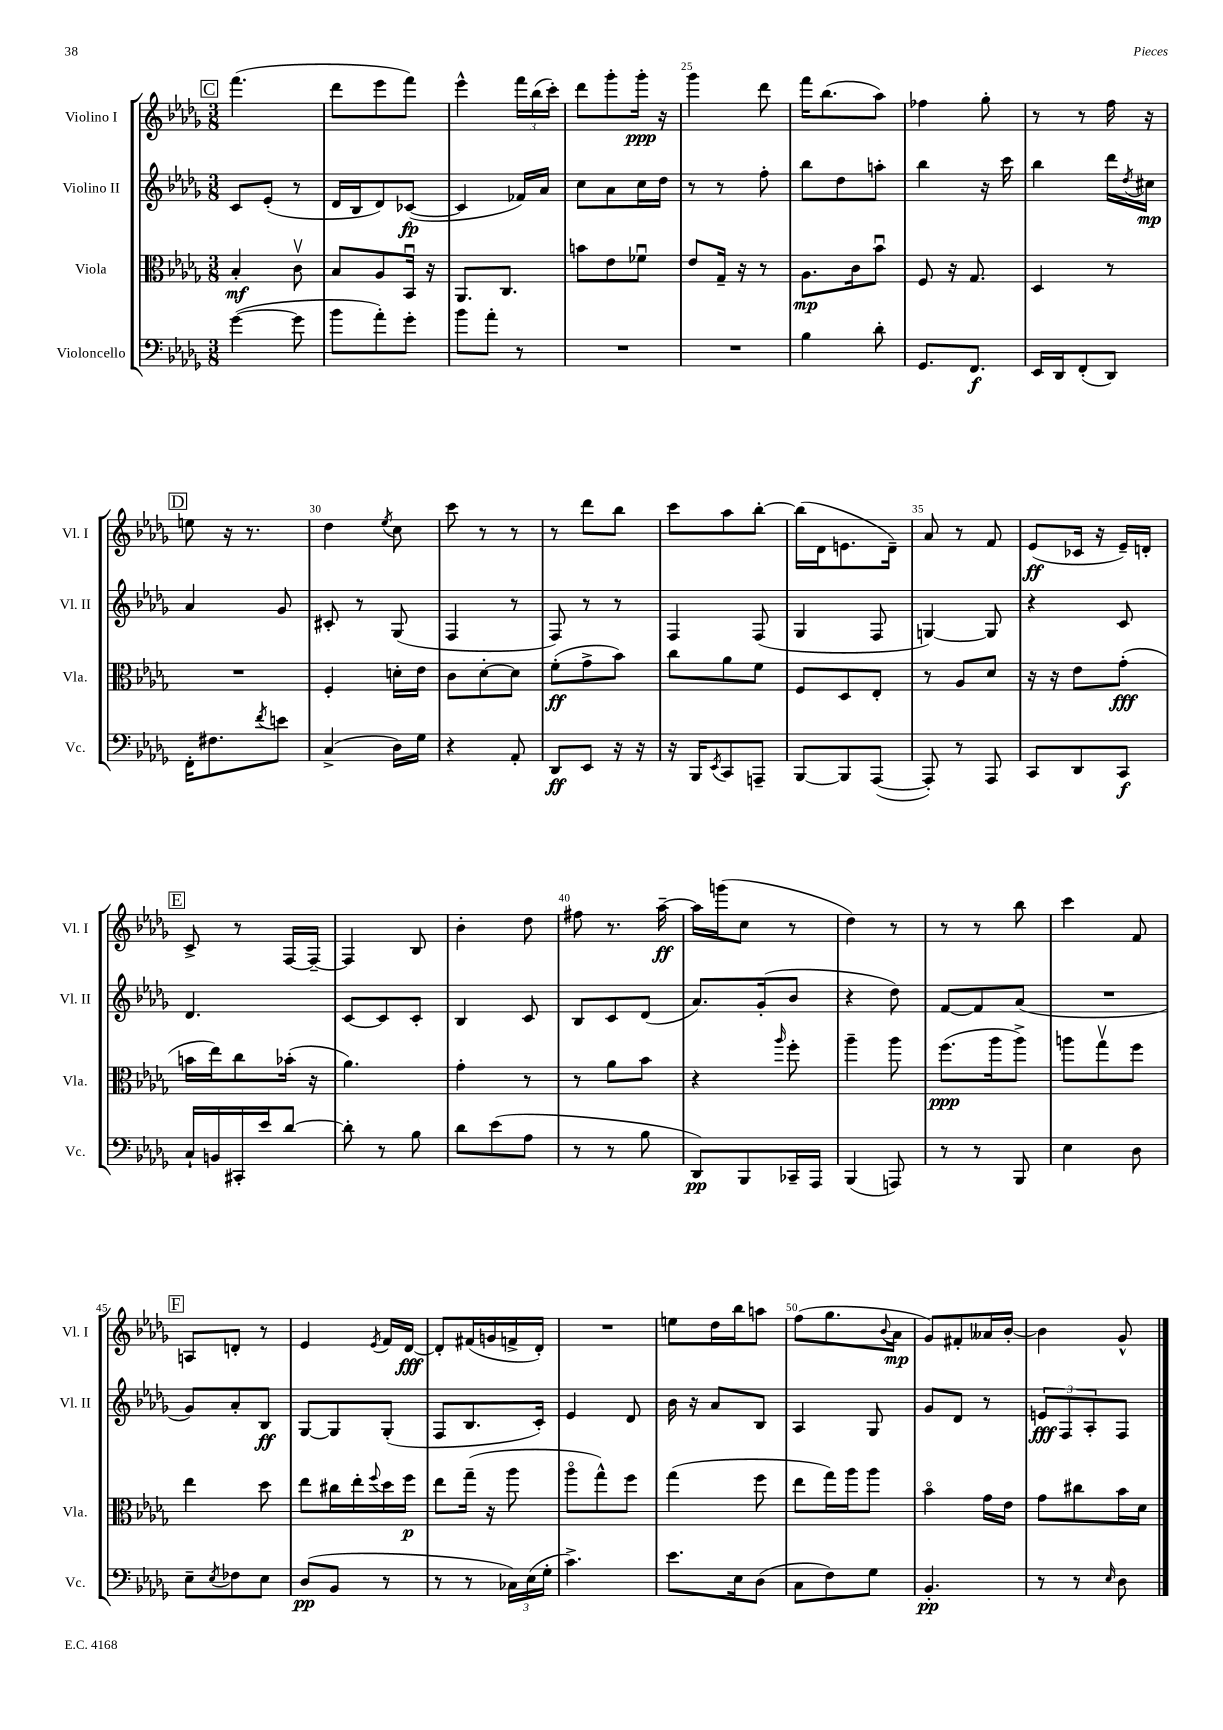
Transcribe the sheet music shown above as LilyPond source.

<<
\new StaffGroup <<
\new Staff = "s0" \with { instrumentName = "Violino I" shortInstrumentName = "Vl. I" } {
    \clef treble \key des \major \numericTimeSignature \time 3/8
    \mark \markup { \box "C" } f'''4.( |
    des'''8 ees'''8 f'''8) |
    ees'''4-^ \tuplet 3/2 { f'''16 bes''16( c'''16-.) } |
    des'''8 ges'''8-. ges'''16-.\ppp r16 |
    ges'''4 des'''8 |
    f'''16 bes''8.( aes''8) |
    fes''4 ges''8-. |
    r8 r8 f''16 r16 |
    \mark \markup { \box "D" } e''8 r16 r8. |
    des''4 \acciaccatura { ees''8 } c''8 |
    c'''8 r8 r8 |
    r8 des'''8 bes''8 |
    c'''8 aes''8 bes''8~-. |
    bes''16( des'16 e'8. des'16--) |
    aes'8 r8 f'8 |
    ees'8\ff( ces'16 r16 ees'16--) d'16-. |
    \mark \markup { \box "E" } c'8-> r8 f16~ f16~-- |
    f4 bes8 |
    bes'4-. des''8 |
    fis''8 r8. aes''16~--\ff |
    aes''16 g'''16( c''8 r8 |
    des''4) r8 |
    r8 r8 bes''8 |
    c'''4 f'8 |
    \mark \markup { \box "F" } a8 d'8-. r8 |
    ees'4 \acciaccatura { ees'8 } f'16 des'16~\fff |
    des'8-. fis'16( g'16 f'16-> des'16-.) |
    R4. |
    e''8 des''16 bes''16 a''8 |
    f''8( ges''8. \appoggiatura { bes'8 } aes'16\mp |
    ges'8) fis'8-. aeses'16 bes'16~-. |
    bes'4 ges'8-^ \bar "|." |
}
\new Staff = "s1" \with { instrumentName = "Violino II" shortInstrumentName = "Vl. II" } {
    \clef treble \key des \major \numericTimeSignature \time 3/8
    \mark \markup { \box "C" } c'8 ees'8-.( r8 |
    des'16 bes16 des'8) ces'8~\fp( |
    ces'4 fes'16) aes'16 |
    c''8 aes'8 c''16 des''16 |
    r8 r8 f''8-. |
    bes''8 des''8 a''8-. |
    bes''4 r16 c'''16 |
    bes''4 des'''16 \acciaccatura { des''8 } cis''16\mp |
    \mark \markup { \box "D" } aes'4 ges'8 |
    cis'8-. r8 ges8( |
    f4 r8 |
    f8) r8 r8 |
    f4 f8( |
    ges4 f8 |
    g4~) g8 |
    r4 c'8 |
    \mark \markup { \box "E" } des'4. |
    c'8~ c'8 c'8-. |
    bes4 c'8 |
    bes8 c'8 des'8( |
    aes'8.) ges'16-.( bes'8 |
    r4 des''8) |
    f'8~ f'8 aes'8( |
    R4. |
    \mark \markup { \box "F" } ges'8) aes'8-. bes8\ff |
    ges8~ ges8 ges8-.( |
    f8 bes8. c'16-.) |
    ees'4 des'8 |
    bes'16 r16 aes'8 bes8 |
    aes4 ges8 |
    ges'8 des'8 r8 |
    \tuplet 3/2 { e'8\fff f8 aes8-. } f8 \bar "|." |
}
\new Staff = "s2" \with { instrumentName = "Viola" shortInstrumentName = "Vla." } {
    \clef alto \key des \major \numericTimeSignature \time 3/8
    \mark \markup { \box "C" } bes4-.\mf c'8\upbow |
    bes8 aes8 bes,16\downbow r16 |
    aes,8. c8. |
    b'8 ees'8 fes'8\downbow |
    ees'8 ges16-- r16 r8 |
    aes8.\mp c'16 bes'8\downbow |
    f8 r16 ges8. |
    des4 r8 |
    \mark \markup { \box "D" } R4. |
    f4-. d'16-. ees'16 |
    c'8 des'8~-. des'8 |
    f'8-.\ff( ges'8-> bes'8) |
    c''8 aes'8 f'8 |
    f8 des8 ees8-. |
    r8 aes8 des'8 |
    r16 r16 ees'8 ges'8-.\fff( |
    \mark \markup { \box "E" } b'16 ees''16) c''8 bes'16-.( r16 |
    aes'4.) |
    ges'4-. r8 |
    r8 aes'8 bes'8 |
    r4 \grace { aes''16 } f''8-. |
    aes''4-- aes''8 |
    f''8.\ppp( aes''16 aes''8->) |
    a''8 ges''8\upbow f''8 |
    \mark \markup { \box "F" } ees''4 des''8 |
    ees''8 cis''16 ees''16-. \appoggiatura { f''8 } des''16 f''16\p |
    ees''8 ges''16--( r16 aes''8 |
    aes''8\flageolet ges''8-^) f''8 |
    ges''4( f''8 |
    ees''8 ges''16) aes''16 aes''8 |
    bes'4\flageolet ges'16 ees'16 |
    ges'8 cis''8 bes'16 des'16 \bar "|." |
}
\new Staff = "s3" \with { instrumentName = "Violoncello" shortInstrumentName = "Vc." } {
    \clef bass \key des \major \numericTimeSignature \time 3/8
    \mark \markup { \box "C" } ges'4~( ges'8 |
    bes'8 aes'8-.) ges'8-. |
    bes'8 aes'8-. r8 |
    R4. |
    R4. |
    bes4 des'8-. |
    ges,8. f,8.\f |
    ees,16 des,16 f,8-.( des,8) |
    \mark \markup { \box "D" } f,16-. fis8. \acciaccatura { f'8 } e'8 |
    c4->( des16) ges16 |
    r4 aes,8-. |
    des,8\ff ees,8 r16 r16 |
    r16 bes,,16 \acciaccatura { ees,8 } c,8 a,,8-- |
    bes,,8~ bes,,8 aes,,8~( |
    aes,,8-.) r8 aes,,8 |
    c,8 des,8 c,8\f |
    \mark \markup { \box "E" } c16-! b,16 cis,16-. ees'16 des'8~ |
    des'8-. r8 bes8 |
    des'8 ees'8( aes8 |
    r8 r8 bes8 |
    des,8\pp) bes,,8 ces,16-- aes,,16 |
    bes,,4( a,,8) |
    r8 r8 bes,,8 |
    ees4 des8 |
    \mark \markup { \box "F" } ees8-- \acciaccatura { ees8 } fes8 ees8 |
    des8\pp( bes,8 r8 |
    r8 r8 \tuplet 3/2 { ces16) ees16( ges16-. } |
    c'4.->) |
    ees'8. ees16 des8( |
    c8 f8) ges8 |
    bes,4.-.\pp |
    r8 r8 \grace { ees16 } des8 \bar "|." |
}
>>
>>
\layout { \context { \Score currentBarNumber = #21 \override BarNumber.break-visibility = ##(#f #t #t) barNumberVisibility = #(every-nth-bar-number-visible 5) } }
